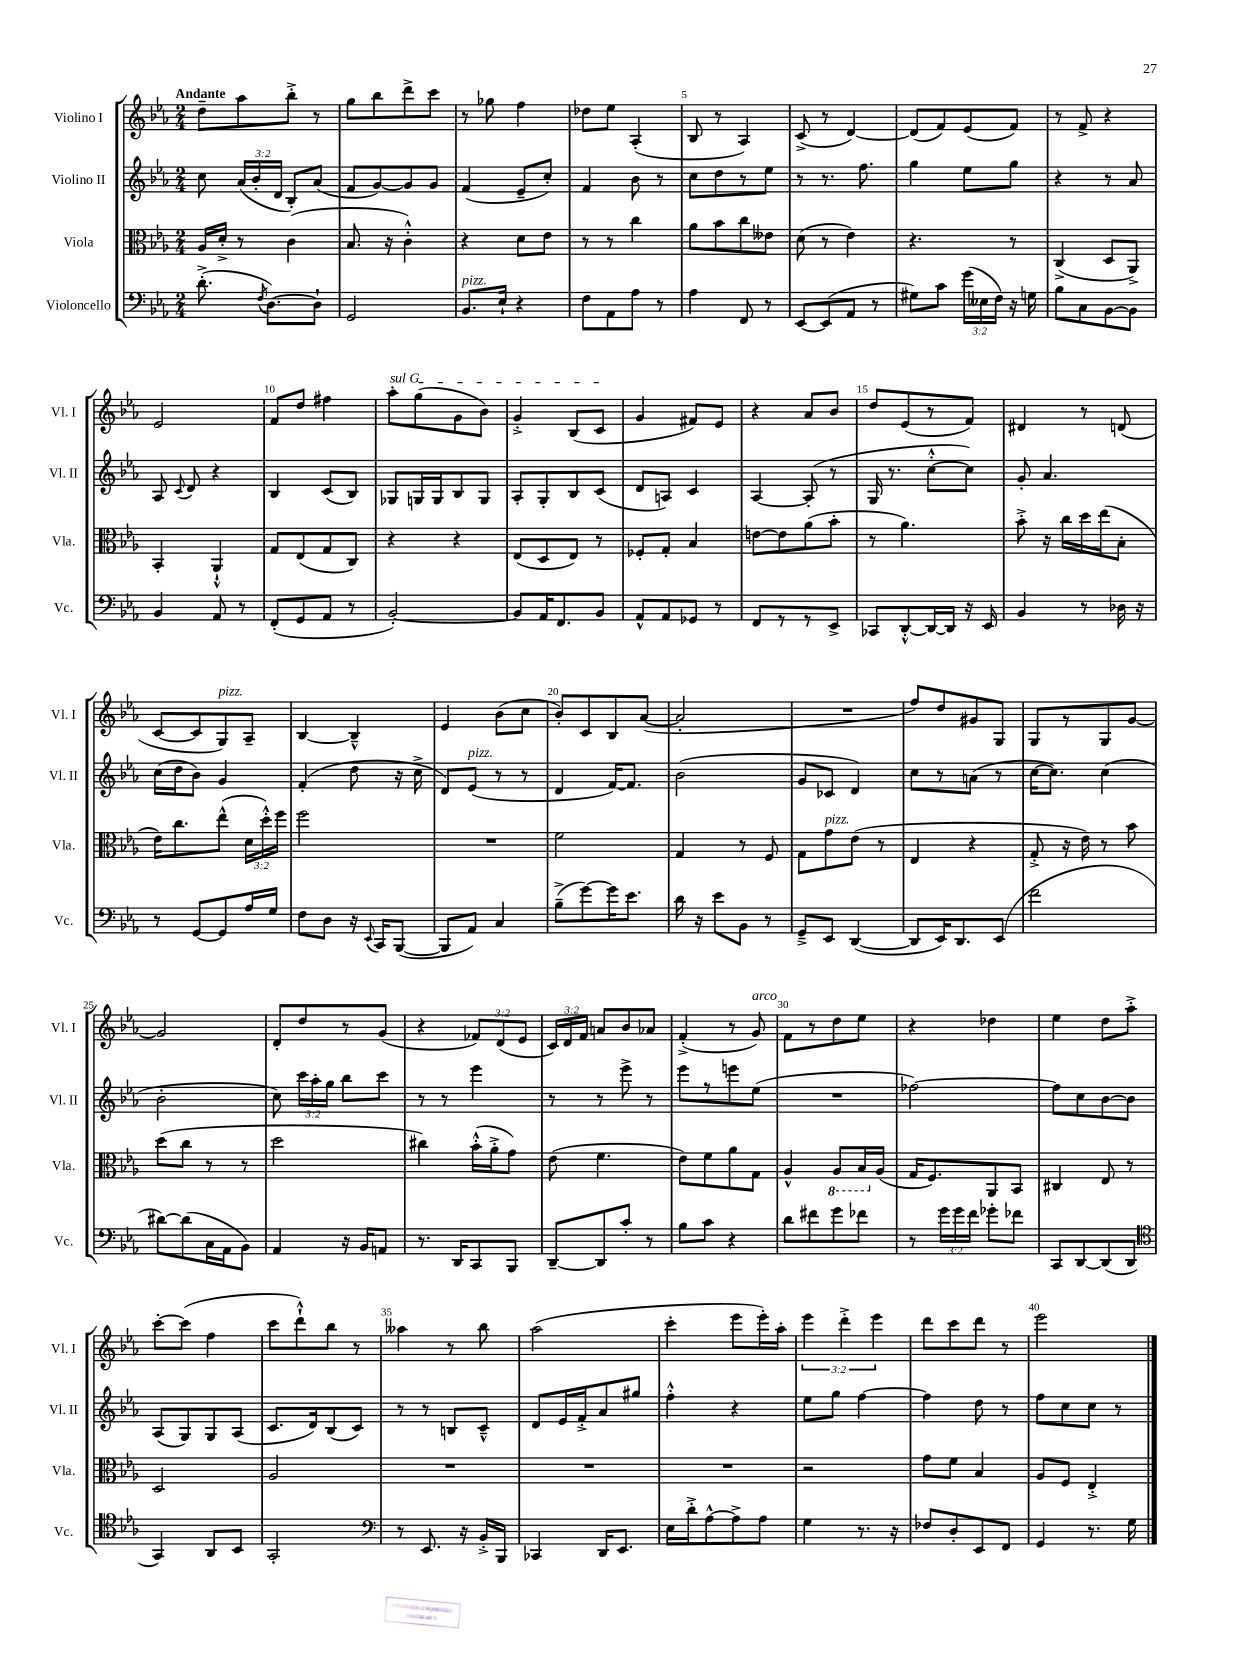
<<
\new StaffGroup <<
\new Staff = "s0" \with { instrumentName = "Violino I" shortInstrumentName = "Vl. I" } {
    \clef treble \key ees \major \numericTimeSignature \time 2/4 \override Staff.TupletNumber.text = #tuplet-number::calc-fraction-text \tempo "Andante"
    \autoBeamOff d''8[-- aes''8 bes''8]-.-> r8 |
    g''8[ bes''8 d'''8-> c'''8] |
    r8 ges''8 f''4 |
    des''8[ ees''8] aes4-.( |
    bes8 r8 aes4) |
    c'8->( r8 d'4~) |
    d'8[( f'8) ees'8( f'8]) |
    r8 f'8-> r4 |
    ees'2 |
    f'8[ d''8] fis''4 |
    \once \override TextSpanner.bound-details.left.text = \markup { \italic "sul G" } aes''8[-.\startTextSpan g''8( g'8 bes'8]) |
    g'4-.-> bes8[( c'8]\stopTextSpan |
    g'4 fis'8[) ees'8] |
    r4 aes'8[ bes'8] |
    d''8[ ees'8( r8 f'8]) |
    dis'4 r8 d'8( |
    c'8[~ c'8 g8^\markup { \italic "pizz." }) aes8]-- |
    bes4~ bes4---^ |
    ees'4 bes'8[( c''8] |
    bes'8[-.) c'8 bes8 aes'8]~( |
    aes'2-. |
    R2 |
    f''8[) d''8 gis'8 g8] |
    g8[ r8 g8 g'8]~ |
    g'2 |
    d'8[-. d''8 r8 g'8]( |
    r4 \tuplet 3/2 { fes'8[) d'8( ees'8] } |
    \tuplet 3/2 { c'16[) d'16 f'16] } a'8[ bes'8 aes'8] |
    f'4-.->( r8 g'8^\markup { \italic "arco" }) |
    f'8[ r8 d''8 ees''8] |
    r4 des''4 |
    ees''4 d''8[ aes''8]-.-> |
    c'''8[~-. c'''8]( f''4 |
    c'''8[ d'''8-!-^) bes''8] r8 |
    aeses''4 r8 bes''8 |
    aes''2( |
    c'''4-. ees'''8[ ees'''16-.) aes''16]-. |
    \tuplet 3/2 { ees'''4 d'''4-.-> ees'''4 } |
    d'''8[ c'''8 d'''8] r8 |
    ees'''2 \bar "|." |
}
\new Staff = "s1" \with { instrumentName = "Violino II" shortInstrumentName = "Vl. II" } {
    \clef treble \key ees \major \numericTimeSignature \time 2/4 \override Staff.TupletNumber.text = #tuplet-number::calc-fraction-text
    \autoBeamOff c''8 \tuplet 3/2 { aes'16[( bes'16-. d'16] } bes8[-.) aes'8]( |
    f'8[ g'8~) g'8 g'8] |
    f'4( ees'8[-- c''8]-.) |
    f'4 bes'8 r8 |
    c''8[ d''8 r8 ees''8] |
    r8 r8. f''8. |
    g''4 ees''8[ g''8] |
    r4 r8 aes'8 |
    aes8 \appoggiatura { c'8 } d'8 r4 |
    bes4 c'8[( bes8]) |
    ges8[ g16 g16 bes8 g8] |
    aes8[-. g8-. bes8 c'8]( |
    d'8[ a8]) c'4 |
    aes4~ aes8-.( r8 |
    g16 r8. c''8[~-.-^ c''8]) |
    g'8-. aes'4. |
    c''16[( d''16 bes'8]) g'4 |
    f'4-.( d''8 r16 c''16-> |
    d'8[) ees'8]^\markup { \italic "pizz." }( r8 r8 |
    d'4 f'16[~) f'8.] |
    bes'2( |
    g'8[ ces'8] d'4) |
    c''8[ r8 a'8]( r8 |
    c''16[~ c''8.]) c''4( |
    bes'2-. |
    c''8) \tuplet 3/2 { c'''16[ aes''16-. g''16] } bes''8[ c'''8] |
    r8 r8 ees'''4 |
    r8 r8 ees'''8-> r8 |
    ees'''8[ r8 e'''8 ees''8]( |
    R2 |
    fes''2~) |
    fes''8[ c''8 bes'8~ bes'8] |
    aes8[( g8) g8 aes8]( |
    c'8.[ d'16) bes8( c'8]) |
    r8 r8 b8[ c'8]---^ |
    d'8[ ees'16 f'16-.-> aes'8 gis''8] |
    f''4-.-^ r4 |
    ees''8[ g''8] f''4~ |
    f''4 d''8 r8 |
    f''8[ c''8 c''8] r8 \bar "|." |
}
\new Staff = "s2" \with { instrumentName = "Viola" shortInstrumentName = "Vla." } {
    \clef alto \key ees \major \numericTimeSignature \time 2/4 \override Staff.TupletNumber.text = #tuplet-number::calc-fraction-text
    \autoBeamOff aes16[ d'16]-.-> r8 c'4( |
    bes8. r16 c'4-.-^) |
    r4 d'8[ ees'8] |
    r8 r8 c''4 |
    aes'8[ bes'8 c''8 eeses'8] |
    d'8( r8 ees'4) |
    r4. r8 |
    c4->( d8[ aes,8]->) |
    bes,4-. aes,4-!-^ |
    g8[ ees8( g8 c8]) |
    r4 r4 |
    ees8[( d8 ees8]) r8 |
    fes8[-. g8]-. bes4 |
    e'8[~ e'8 aes'8( bes'8]-. |
    r8 aes'4.) |
    bes'8-.-> r16 c''16[ d''16 ees''16( bes8]-. |
    ees'16[) c''8. ees''8]-^( \tuplet 3/2 { d'16[ d''16-.-^) f''16] } |
    f''2 |
    R2 |
    f'2 |
    g4 r8 f8 |
    g8[ g'8^\markup { \italic "pizz." } ees'8]( r8 |
    ees4 r4 |
    g8-.-> r16 ees'16) r8 bes'8 |
    d''8[( c''8] r8 r8 |
    d''2 |
    cis''4) bes'16[-.-^( aes'16-.-> g'8]) |
    ees'8( f'4. |
    ees'8[) f'8 aes'8 g8] |
    aes4-^ \ottava #-1 aes,8[ bes,16 \ottava #0 aes16]( |
    g16[ f8.) aes,8 bes,8] |
    cis4 ees8 r8 |
    d2 |
    aes2 |
    R2 |
    R2 |
    R2 |
    r2 |
    g'8[ f'8] bes4 |
    aes8[ f8] ees4-.-> \bar "|." |
}
\new Staff = "s3" \with { instrumentName = "Violoncello" shortInstrumentName = "Vc." } {
    \clef bass \key ees \major \numericTimeSignature \time 2/4 \override Staff.TupletNumber.text = #tuplet-number::calc-fraction-text
    \autoBeamOff d'8.-.->( \acciaccatura { f8 } d8.[~) d8]-! |
    g,2 |
    bes,8.[^\markup { \italic "pizz." } ees16]-! r4 |
    f8[ aes,8 aes8] r8 |
    aes4 f,8 r8 |
    ees,8[~ ees,8( aes,8] r8 |
    gis8[) c'8] \tuplet 3/2 { g'16[( eeses16 f16]) } r16 g16 |
    bes8[ c8 bes,8~ bes,8] |
    bes,4 aes,8 r8 |
    f,8[-.( g,8 aes,8] r8 |
    bes,2~-.) |
    bes,8[ aes,16 f,8. bes,8] |
    aes,8[-^ aes,8 ges,8] r8 |
    f,8[ r8 r8 ees,8]-> |
    ces,8[ d,8~-.-^ d,16~ d,16] r16 ees,16 |
    bes,4 r8 des16 r16 |
    r8 g,8[~ g,8 aes16 g16] |
    f8[ d8] r16 \appoggiatura { ees,8 } c,16[ bes,,8]~( |
    bes,,8[ aes,8]) c4 |
    bes8[--->( g'8~) g'16 ees'8.] |
    d'16 r16 ees'8[ bes,8] r8 |
    g,8[---> ees,8] d,4~( |
    d,8[ ees,16) d,8. ees,8]( |
    f'2 |
    dis'8[~) dis'8( c16 aes,16 bes,8]) |
    aes,4 r16 bes,16[ a,8] |
    r8. d,16[ c,8 bes,,8] |
    d,8[~-- d,8 c'8]-. r8 |
    bes8[ c'8] r4 |
    d'8[ fis'8 g'8 fes'8] |
    r8 \tuplet 3/2 { g'16[ g'16 f'16] } ges'8[-. fes'8] |
    c,8[ d,8~ d,8( d,8] |
    \clef tenor g,4) aes,8[ bes,8] |
    g,2-. |
    \clef bass r8 ees,8. r16 bes,16[-.-> bes,,16] |
    ces,4 d,16[ ees,8.] |
    ees16[ d'16-.-> aes8~-^ aes8-> aes8] |
    g4 r8. r16 |
    fes8[ d8-. ees,8 f,8] |
    g,4 r8. g16 \bar "|." |
}
>>
>>
\layout { \context { \Score \override BarNumber.break-visibility = ##(#f #t #t) barNumberVisibility = #(every-nth-bar-number-visible 5) } }
